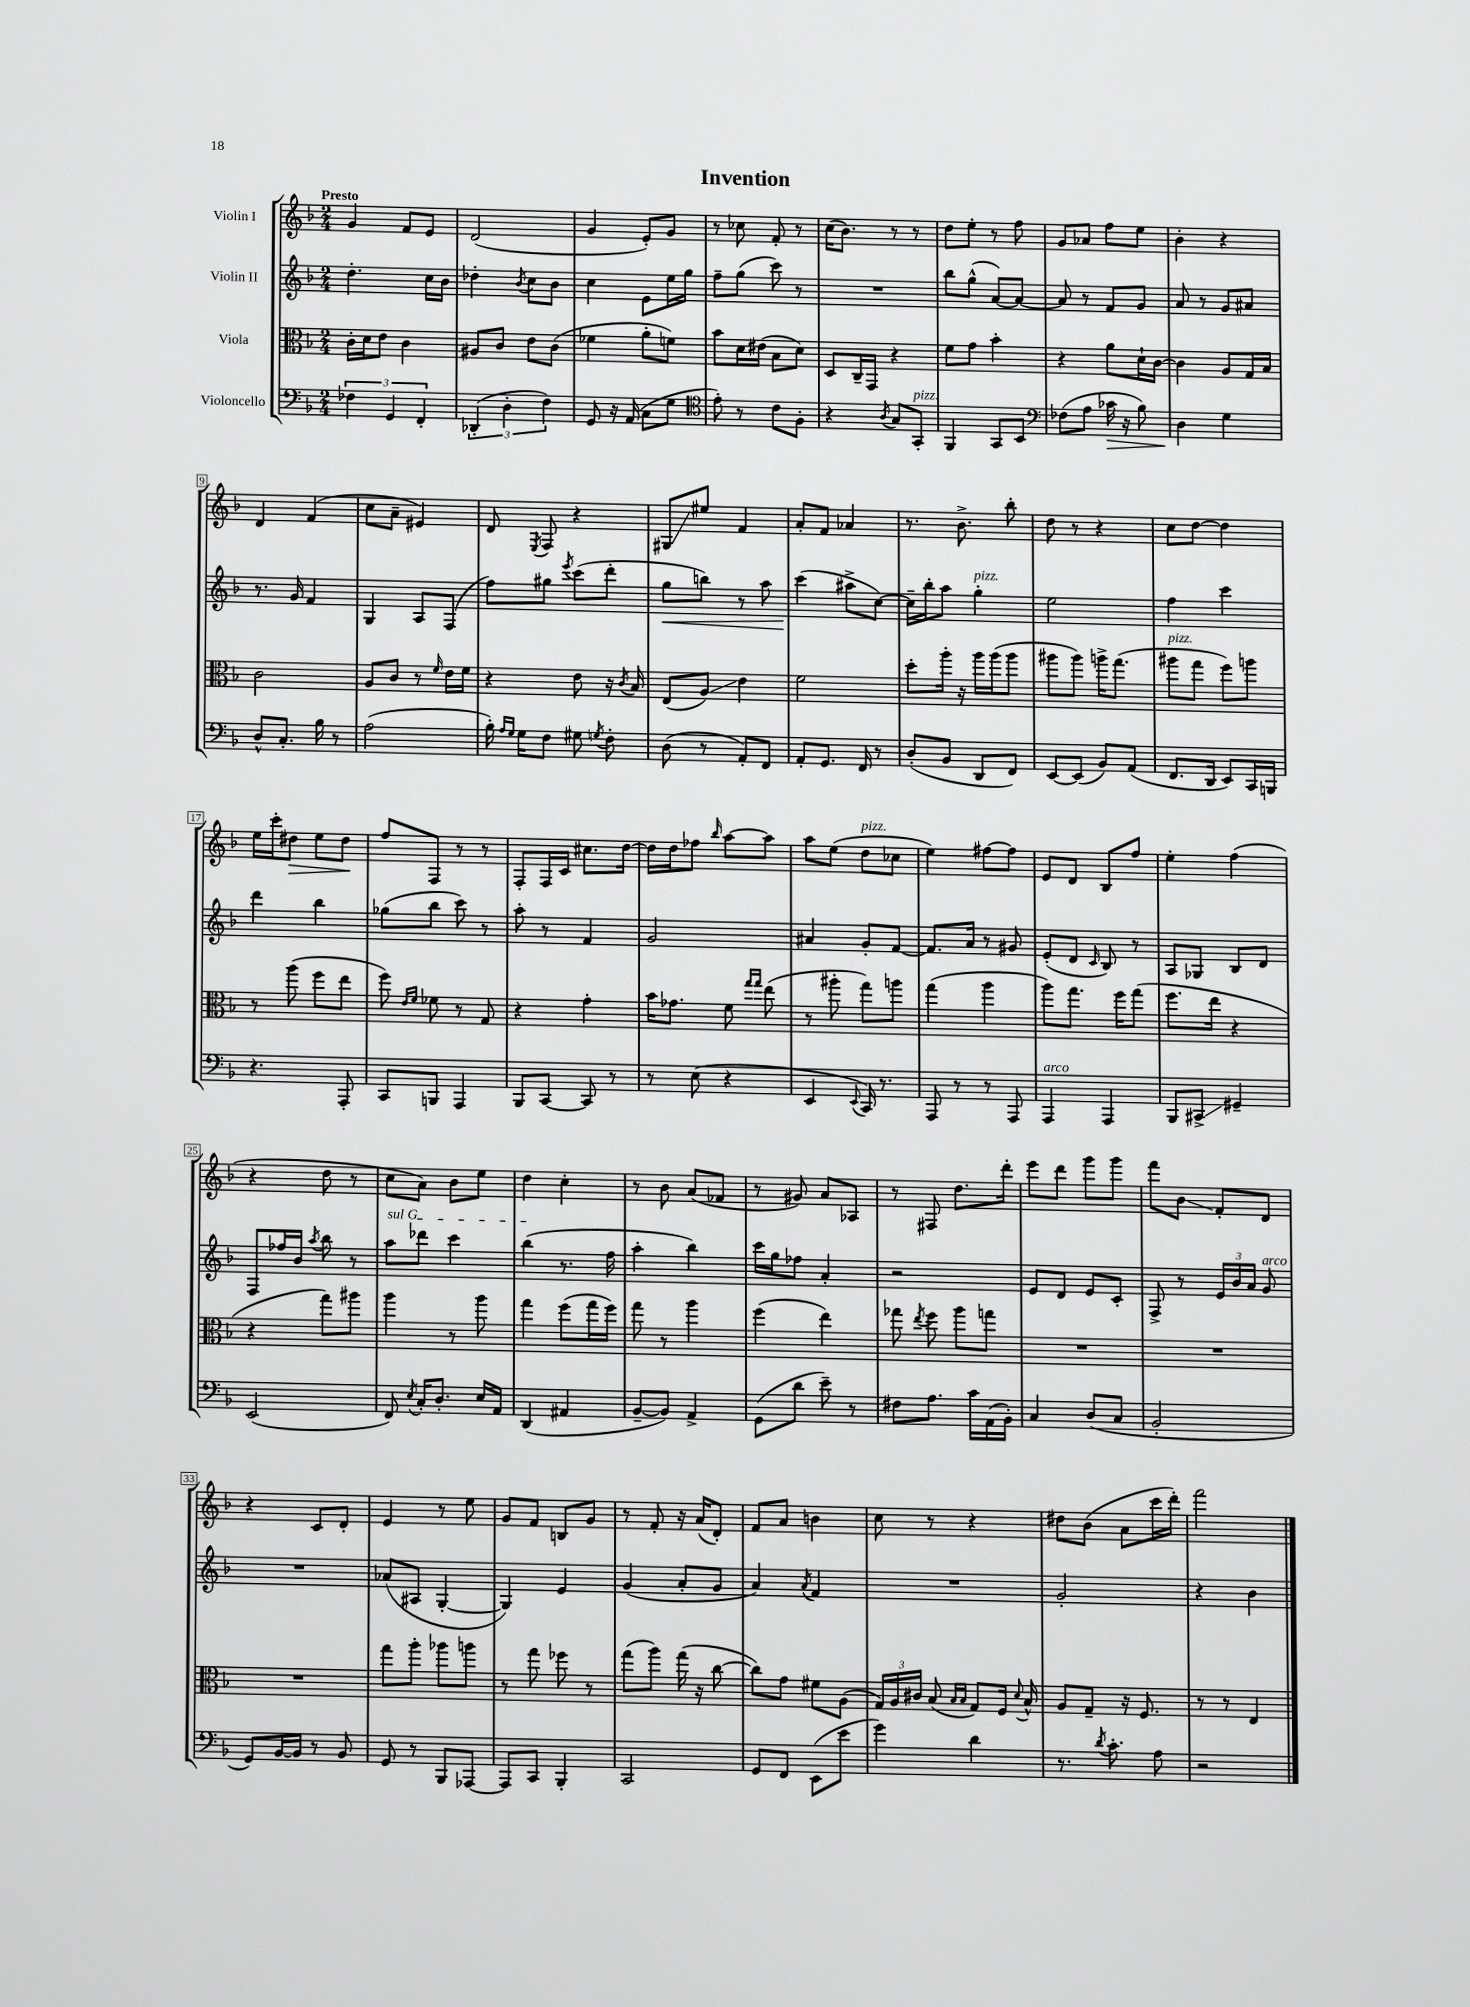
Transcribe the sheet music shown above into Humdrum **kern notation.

**kern	**kern	**kern	**kern
*staff4	*staff3	*staff2	*staff1
*clefF4	*clefC3	*clefG2	*clefG2
*k[b-]	*k[b-]	*k[b-]	*k[b-]
*M2/4	*M2/4	*M2/4	*M2/4
6F-	16c'	4.dd'	4g
.	16d	.	.
.	8e	.	.
6GG	.	.	.
.	4c	.	8f
6FF'	.	.	.
.	.	16cc	8e
.	.	16b-	.
=	=	=	=
(6DD-'	8A#	4dd-'	(2d
.	8c	.	.
6D'	.	.	.
.	.	8qb-	.
.	8e	8cc	.
6F)	.	.	.
.	(8c	8b-	.
=	=	=	=
8GG	4f-	4cc	4g
16r	.	.	.
(16AA	.	.	.
8C	8a'	8e	8e')
8G	8f)	16ee	8g
.	.	16gg	.
=	=	=	=
*clefC4	*	*	*
8e')	8b-	8ff~	8r
8r	16d	(8gg	8cc-
.	(16e#	.	.
8c	8B-	8ccc)	8f'
8F'	8d)	8r	8r
=	=	=	=
4r	8D	2r	(16cc
.	.	.	8.b-)
.	16C~	.	.
.	16GG	.	.
8qA	.	.	.
8G	4r	.	8r
8GG'	.	.	8r
=	=	=	=
4FF	8f	8bb-	8dd
.	8g	(8gg^^	8ee'
8GG	4b-'	[8a)	8r
8BB-	.	8a_	8ff
=	=	=	=
*clefF4	*	*	*
(8F-	4r	8a]	8g
8A	.	8r	8a-
16c-	8a	8f	8ff
16r	.	.	.
8B-)	16d`	8g	8ee
.	[16c	.	.
=	=	=	=
4D	4c]	8a	4b-'
.	.	8r	.
4G	8A	8g	4r
.	16G	8a#	.
.	16B-	.	.
=	=	=	=
8D^^	2c	8.r	4d
8.C'	.	.	.
.	.	16g	.
.	.	4f	(4f
16B-	.	.	.
8r	.	.	.
=	=	=	=
(2A	8A	4G	8cc
.	8c	.	8a~
.	8r	8A	4e#)
.	16qqf	.	.
.	16e	(8F	.
.	16f	.	.
=	=	=	=
16B-')	4r	8ff)	8d
16qqA	.	.	.
16qqG	.	.	.
16G	.	.	.
.	.	.	8qE
8F	.	8gg#	8F
.	.	8qeee	.
8G#	8e	(8ccc	4r
8qG	.	.	.
8F'	16r	8ddd'	.
.	8qc	.	.
.	16B-	.	.
=	=	=	=
(8D	(8E	8gg	8G#
8r	8A)	8bb)	8ee#
8AA')	4e	8r	4f
8FF	.	8aa	.
=	=	=	=
8AA'	2f	(4ccc	8a'
8.GG	.	.	8f
.	.	8aa#^	4a-
16FF	.	.	.
8r	.	[8cc)	.
=	=	=	=
(8D'	8dd'	16cc~]	8.r
.	.	16bb-'	.
8BB-	16aa'	8aa	.
.	16r	.	8.b-^
8DD	16aa	4gg'	.
.	(16aa	.	.
8FF)	8aa	.	8bb-'
=	=	=	=
[8EE	8aa#	2ee	8dd
(8EE]	8aa#)	.	8r
8BB-)	16aa^	.	4r
.	(8.gg	.	.
(8AA	.	.	.
=	=	=	=
8.FF	8aa#	4ff	8cc
.	8gg	.	[8dd
16DD	.	.	.
8EE)	8ff)	4ccc	4dd]
16CC	8aa	.	.
16BBB	.	.	.
=	=	=	=
4.r	8r	4ddd	16ee
.	.	.	16ccc'
.	(8aa	.	8dd#
.	8ff	4bb-	8ee
8AAA'	8ee	.	8dd#
=	=	=	=
8CC	8ff)	(8gg-	8ff
.	16qqe	.	.
.	16qqf	.	.
8BBB	8f-	8bb-	8F
4AAA	8r	8ccc)	8r
.	8G	8r	8r
=	=	=	=
8BBB-	4r	8aa'	8F'
[8CC	.	8r	16F
.	.	.	16c
8CC]	4g'	4f	8.cc#
8r	.	.	.
.	.	.	[16dd
=	=	=	=
8r	16b-	2g	16dd]
.	8.g-	.	16dd
(8E	.	.	8ff-
.	.	.	16qqbb-
4r	8f	.	[8aa
.	16qqgg	.	.
.	16qqgg	.	.
.	(8ee	.	8aa]
=	=	=	=
4EE	8r	4a#	8aa
.	8aa#'	.	(8ee
8qqEE	.	.	.
16CC)	8gg)	8g'	8dd
8.r	.	.	.
.	8aa	[8f	8cc-
=	=	=	=
8AAA	(4gg	8.f]	4ee)
8r	.	.	.
.	.	16a	.
8r	4aa	8r	[8ff#
8AAA	.	8g#	8ff#]
=	=	=	=
4AAA	8aa)	(8e'	8e
.	8.gg	8d	8d
.	.	16qqc	.
4AAA	.	8B-)	8B-
.	16ff	.	.
.	(8gg	8r	8ff
=	=	=	=
8BBB-	8.ff	8A	4ee'
8CC#^	.	8G-	.
.	16ee	.	.
4GG#~	4r	8B-	(4ff
.	.	8d	.
=	=	=	=
(2EE	4r	8F	4r
.	.	16ff-	.
.	.	16b-	.
.	.	8qaa	.
.	8gg)	8bb-	8dd
.	8aa#	8r	8r
=	=	=	=
8FF)	4aa	8aa	8cc
8qE	.	.	.
16C'	.	8ddd-	8a)
8.D'	.	.	.
.	8r	4ccc	8b-
16E	8aa	.	8ee
16AA	.	.	.
=	=	=	=
(4DD	4gg	(4bb-	4dd
4AA#	(8ff	8.r	4cc'
.	16gg	.	.
.	16ff)	16ff	.
=	=	=	=
[8BB-~	8gg	4aa'	8r
8BB-])	8r	.	8b-
4AA^	4aa	4bb-)	(8a
.	.	.	8f-
=	=	=	=
(8GG	(4ff	16ccc	8r
.	.	16gg	.
8d	.	8ff-	8g#)
8e~)	4ee)	4a'	8a
8r	.	.	8A-
=	=	=	=
8F#	8gg-	2r	8r
.	8qee	.	.
8.A	8ff	.	8F#
.	8aa	.	8.dd
16c	.	.	.
(16AA	8gg	.	.
16BB-')	.	.	16ddd'
=	=	=	=
4C	2r	8e	8eee
.	.	8d	8ddd
(8D	.	8e	8ggg
8C	.	8c'	8ggg
=	=	=	=
2BB-'	2r	8F^	8fff
.	.	8r	8b-
.	.	24e	8f'
.	.	24b-	.
.	.	24a	.
.	.	8g	8d
=	=	=	=
8GG)	2r	2r	4r
[16BB-	.	.	.
16BB-]	.	.	.
8r	.	.	8c
8BB-	.	.	8d'
=	=	=	=
8GG	8gg	(8a-	4e
8r	8aa'	8A#	.
8BBB-	8aa-	[4G'	8r
[8AAA-	8aa	.	8ee
=	=	=	=
8AAA-]	8r	4G])	8g
8CC	8gg	.	8f
4BBB-'	8ff-	4e	8B
.	8r	.	8g
=	=	=	=
2CC	(8gg	(4g	8r
.	8aa)	.	8f'
.	(16gg	8a'	16r
.	16r	.	(16a
.	[8cc	8g	8d')
=	=	=	=
8GG	8cc])	4a)	8f
8FF	8g	.	8a
.	.	8qa	.
(8EE	8f#	4f	4b
8e	(8A	.	.
=	=	=	=
4g)	24G)	2r	8cc
.	24A	.	.
.	24c#	.	.
.	(8B-	.	8r
.	16qqB-	.	.
.	16qqB-	.	.
4d	8G)	.	4r
.	16F	.	.
.	8qqd	.	.
.	16B-^^	.	.
=	=	=	=
8.r	8A	2g'	8dd#
.	8G~	.	(8b-
8qd	.	.	.
8.c'	.	.	.
.	16r	.	8a
.	8.F	.	.
8A	.	.	16ccc
.	.	.	16ddd')
=	=	=	=
2r	8r	4r	2fff
.	8r	.	.
.	4E	4b-	.
==	==	==	==
*-	*-	*-	*-
